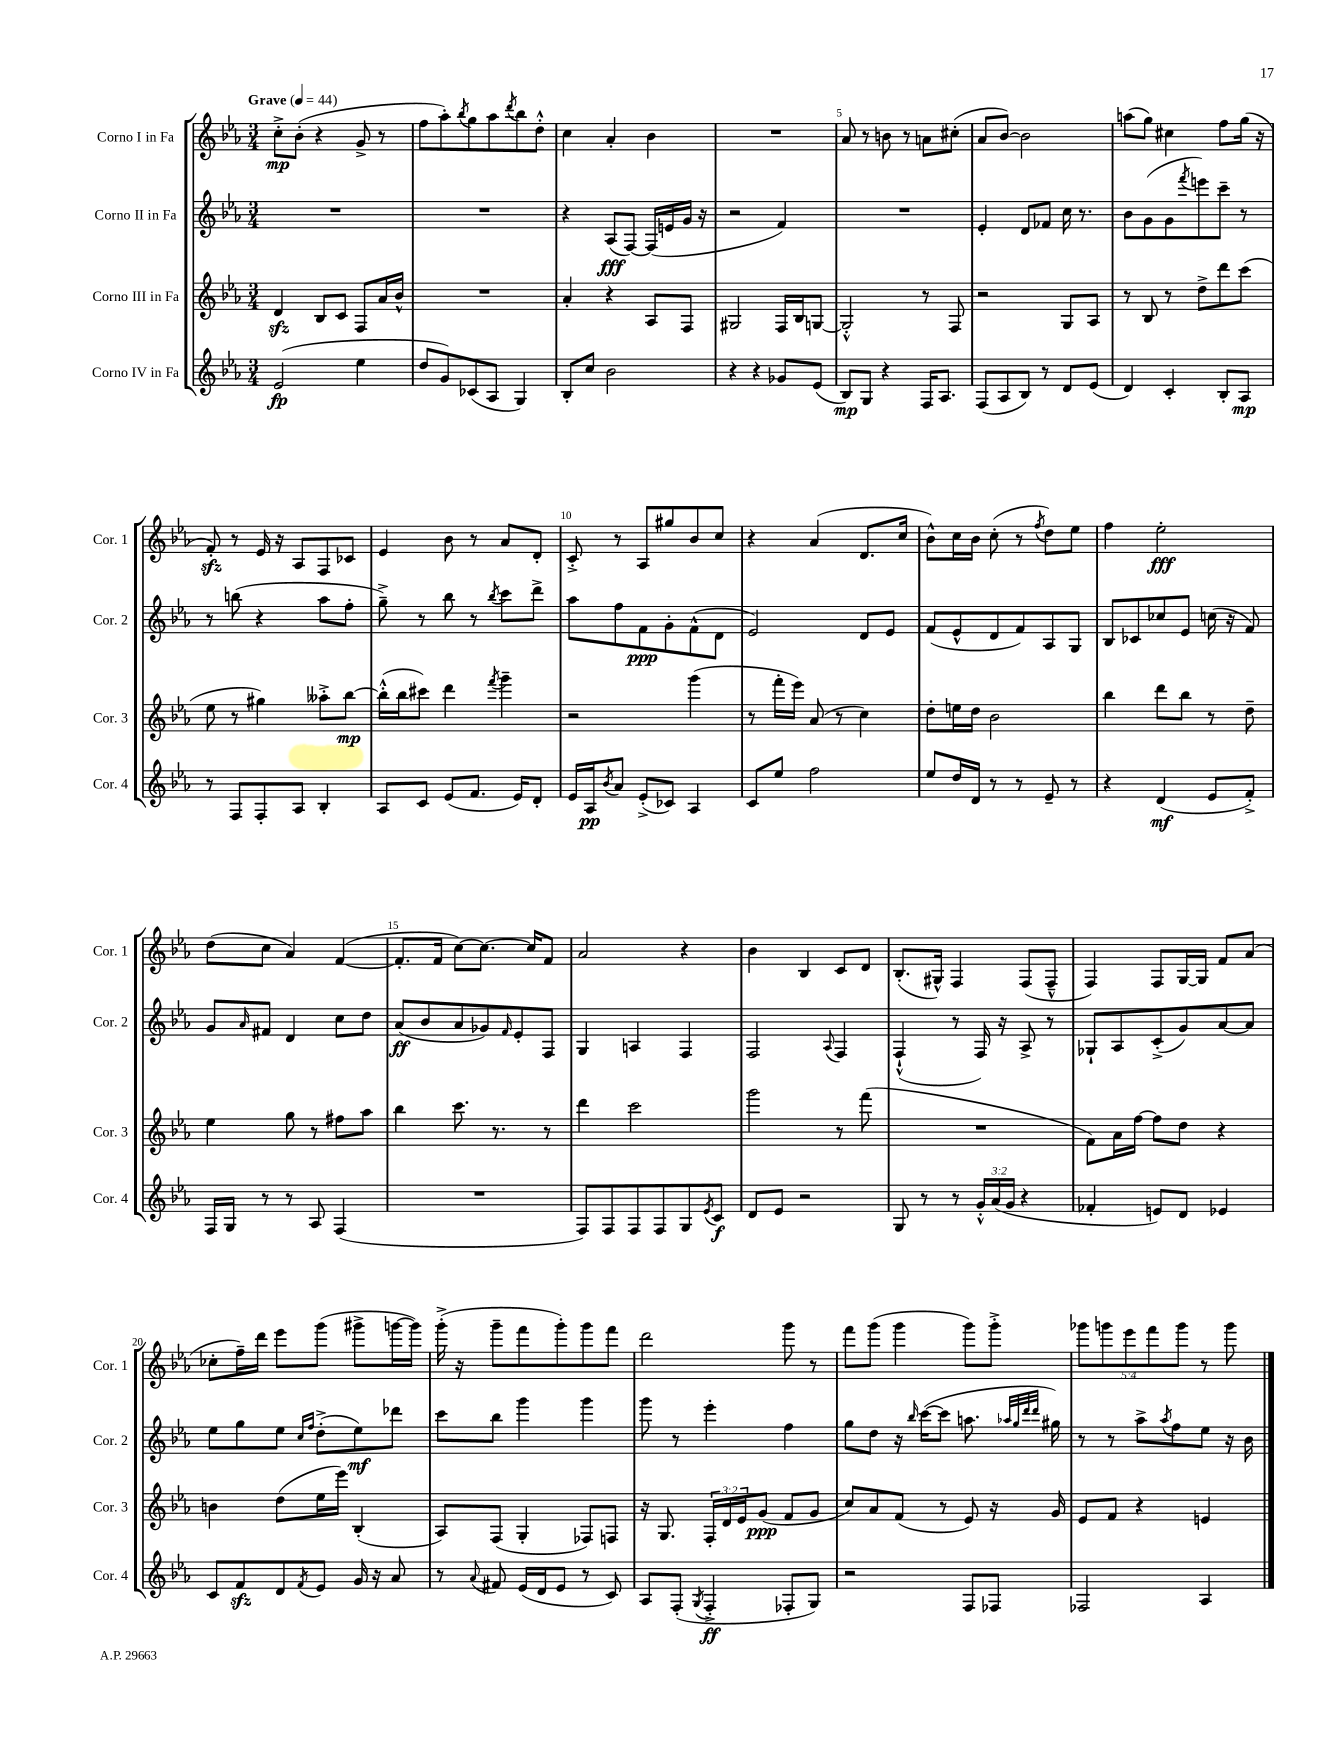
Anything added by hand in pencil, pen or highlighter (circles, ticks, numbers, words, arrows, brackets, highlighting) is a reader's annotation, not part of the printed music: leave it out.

**kern	**kern	**kern	**kern
*staff4	*staff3	*staff2	*staff1
*clefG2	*clefG2	*clefG2	*clefG2
*k[b-e-a-]	*k[b-e-a-]	*k[b-e-a-]	*k[b-e-a-]
*M3/4	*M3/4	*M3/4	*M3/4
*MM44	*MM44	*MM44	*MM44
(2e-	4d	2.r	8cc'^
.	.	.	(8b-'
.	8B-	.	4r
.	8c	.	.
4ee-	8F	.	8g^
.	16a-	.	8r
.	16b-^^	.	.
=	=	=	=
8dd	2.r	2.r	8ff
8g)	.	.	8aa-')
.	.	.	8qbb-
(8c-	.	.	8gg
8A-	.	.	8aa-
.	.	.	8qddd
4G)	.	.	8bb-
.	.	.	8dd'^^
=	=	=	=
8B-'	4a-'	4r	4cc
8cc	.	.	.
2b-	4r	(8A-	4a-'
.	.	[8F)	.
.	8A-	(16F]	4b-
.	.	16e	.
.	8F	16g	.
.	.	16r	.
=	=	=	=
4r	2G#	2r	2.r
4r	.	.	.
8g-	16F	4f)	.
.	16B-	.	.
(8e-	[8G	.	.
=	=	=	=
8B-)	2G'^^]	2.r	8a-
8G	.	.	8r
4r	.	.	8b
.	.	.	8r
16F	8r	.	8a
8.A-	.	.	.
.	8F	.	(8cc#'
=	=	=	=
(8F	2r	4e-'	8a-
8A-	.	.	[8b-)
8B-)	.	8d	2b-]
8r	.	8f-	.
8d	8G	16cc	.
.	.	8.r	.
(8e-	8A-	.	.
=	=	=	=
4d)	8r	8b-	(8aa
.	8B-	(8g	8gg)
4c'	8r	8g	4cc#
.	.	8qfff	.
.	8dd^	8eee)	.
8B-'	8ddd	8ccc~	8ff
8A-	(8ccc	8r	(16gg
.	.	.	16r
=	=	=	=
8r	8ee-	8r	8f')
8F	8r	(8bb	8r
8F'	4gg#)	4r	16e-
.	.	.	16r
8A-	.	.	8A-
4B-'	8aa--'^	8aa-	8F
.	[8bb-	8ff'	8c-
=	=	=	=
8A-	(16bb-'^^]	8gg~^)	4e-
.	16bb-	.	.
8c	8ccc#)	8r	.
(8e-	4ddd	8bb-	8b-
8.f	.	8r	8r
.	8qfff	8qbb-	.
.	4ggg~	8ccc	8a-
16e-)	.	.	.
8d'	.	8ddd^	8d'
=	=	=	=
16e-	2r	8aa-	8c'^
16A-	.	.	.
8qb-	.	.	.
8a-	.	8ff	8r
(8e-'^	.	8f	8A-
8c-)	.	8g'	8gg#
4A-	(4ggg	(8f^^	8b-
.	.	8d	8cc
=	=	=	=
8c	8r	2e-)	4r
8ee-	16fff'	.	.
.	16eee-)	.	.
2ff	(8a-	.	(4a-
.	8r	.	.
.	4cc)	8d	8.d
.	.	8e-	.
.	.	.	16cc
=	=	=	=
8ee-	8dd'	(8f	8b-^^)
16dd	16ee	8e-^^	16cc
16d	16dd	.	16b-
8r	2b-	8d	(8cc'
8r	.	8f)	8r
.	.	.	8qff
8e-~	.	8A-	8dd)
8r	.	8G	8ee-
=	=	=	=
4r	4bb-	8B-	4ff
.	.	8c-	.
(4d	8ddd	8cc-	2ee-'
.	8bb-	8e-	.
8e-	8r	(16cc	.
.	.	16r	.
8f'^)	8dd~	8f)	.
=	=	=	=
16F	4ee-	8g	(8dd
16G	.	.	.
.	.	16qqa-	.
8r	.	8f#	8cc
8r	8gg	4d	4a-)
8A-	8r	.	.
(4F	8ff#	8cc	([4f
.	8aa-	8dd	.
=	=	=	=
2.r	4bb-	(8a-	8.f']
.	.	8b-	.
.	.	.	16f
.	8.ccc	8a-	[8cc)
.	.	8g-)	8.cc_
.	8.r	.	.
.	.	16qqf	.
.	.	8e-'	.
.	.	.	16cc]
.	8r	8F	8f
=	=	=	=
8F)	4ddd	4G	2a-
8F	.	.	.
8F	2ccc	4A	.
8F	.	.	.
8G	.	4F	4r
8qe-	.	.	.
8c	.	.	.
=	=	=	=
8d	2ggg	2F	4b-
8e-	.	.	.
2r	.	.	4B-
.	.	8qqA-	.
.	8r	4F	8c
.	(8fff	.	8d
=	=	=	=
8G	2.r	(4F`^^	(8.B-'
8r	.	.	.
.	.	.	16G#^^)
8r	.	8r	4F
24g'^^	.	16F)	.
(24a-	.	.	.
.	.	16r	.
24g	.	.	.
4r	.	8A-^	(8F
.	.	8r	8F~^^
=	=	=	=
4f-'	8f)	8G-`	4F)
.	16a-	8A-	.
.	[16ff	.	.
8e)	8ff]	(8c'^	8F
8d	8dd	8g)	[16G
.	.	.	16G]
4e-	4r	[8a-	8f
.	.	8a-]	(8a-
=	=	=	=
8c	4b	8ee-	8cc-'
8f	.	8gg	16ff~)
.	.	.	16ddd
8d	(8dd	8ee-	8eee-
.	.	16qqcc	.
8qf	.	16qqff	.
8e-	16ee-	(8dd'^	(8ggg
.	16eee-)	.	.
16g	(4B-'	8ee-)	8ggg#^
16r	.	.	.
8a-	.	8ddd-	[16ggg
.	.	.	16ggg])
=	=	=	=
8r	8A-)	8ccc	(16ggg'^
.	.	.	16r
8qqa-	.	.	.
8f#	(8F	8bb-	8ggg~
(16e-	4G'	4ggg	8fff
16d	.	.	.
8e-	.	.	8ggg')
8r	8F-)	4ggg	8ggg
8c)	8F	.	8fff
=	=	=	=
8A-	16r	8ggg	2ddd
.	8.G	.	.
(8F'	.	8r	.
8qG	.	.	.
4F'^	24F'	4eee-'	.
.	24d	.	.
.	24e-	.	.
.	(8g	.	.
8F-'	8f	4ff	8ggg
8G)	8g	.	8r
=	=	=	=
2r	8cc)	8gg	8fff
.	8a-	8dd	(8ggg
.	(8f	16r	4ggg
.	.	16qqbb-	.
.	.	([16ccc	.
.	8r	8ccc]	.
8F	8e-)	8.aa	8ggg)
8F-	16r	.	8ggg'^
.	.	32qqaa-	.
.	.	32qqgg	.
.	.	32qqddd	.
.	.	32qqddd	.
.	16g	16gg#)	.
=	=	=	=
2F-	8e-	8r	10ggg-
.	.	.	10ggg
.	8f	8r	.
.	.	.	10eee-
.	4r	8aa-^	.
.	.	.	10fff
.	.	8qaa-	.
.	.	8ff	.
.	.	.	10ggg
4A-	4e	8ee-	8r
.	.	16r	8ggg
.	.	16b-	.
==	==	==	==
*-	*-	*-	*-
